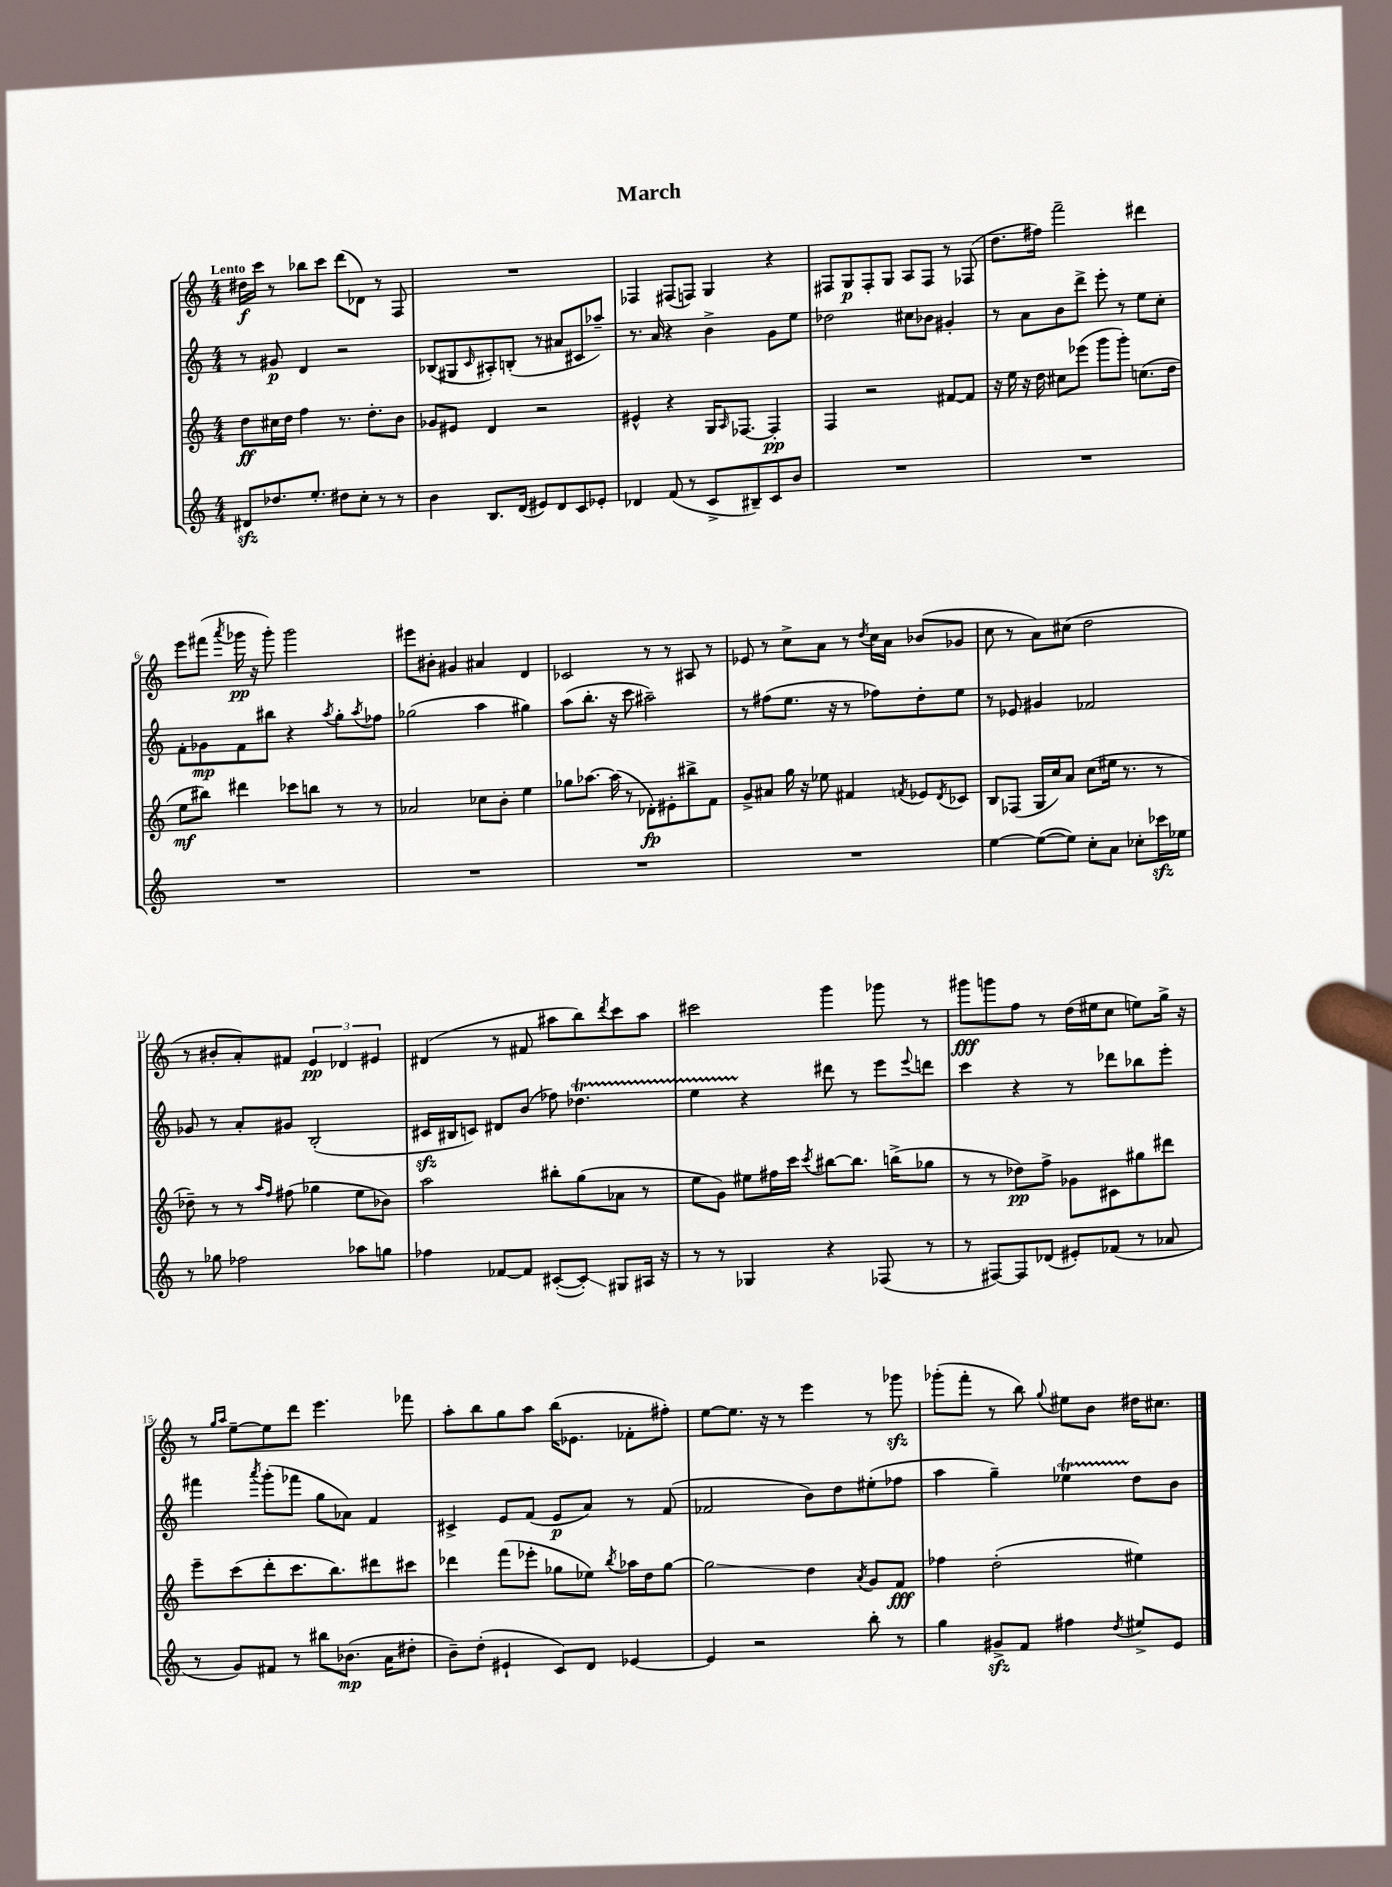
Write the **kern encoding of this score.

**kern	**kern	**kern	**kern
*staff4	*staff3	*staff2	*staff1
*clefG2	*clefG2	*clefG2	*clefG2
*k[]	*k[]	*k[]	*k[]
*M4/4	*M4/4	*M4/4	*M4/4
8d#	8dd	8r	16dd#
.	.	.	16ccc
8.dd-	16cc#	8g#	8r
.	16dd	.	.
.	4ff	4d	8bb-
8.ee'	.	.	.
.	.	.	8ccc
8dd#	8.r	2r	(8ddd
8cc'	.	.	8d-)
.	8.dd'	.	.
8r	.	.	8r
8r	8b	.	8F
=	=	=	=
4b	8g-	(8B-	1r
.	8e#	8G#	.
.	.	16qqc	.
8.B	4d	8A#')	.
.	.	(8B'	.
(16d	.	.	.
8e#)	2r	8r	.
8d	.	8a#	.
8c	.	8c#	.
8e-'	.	8aa-~)	.
=	=	=	=
4d-	4e#^^	8.r	4F-
.	.	16a	.
(8f	4r	4r	(8F#
8r	.	.	8F)
8c^	16G	4b^	4G
.	16qqA	.	.
.	[8.F-	.	.
8B#~)	.	.	.
8c	4F-']	8g	4r
8b	.	8ee	.
=	=	=	=
1r	4F	2dd-	8F#
.	.	.	8G
.	2r	.	8F#'
.	.	.	8G
.	.	8cc#	8A
.	.	8b-	8F#
.	[8f#	4g#'	8r
.	8f#]	.	(8F-
=	=	=	=
1r	16r	8r	8.dd
.	16ee	.	.
.	16r	8a	.
.	16dd	.	16ff#)
.	8cc#	8b	2fff~
.	(8eee-	8ddd^	.
.	8ggg	8eee'	.
.	8ggg')	8r	.
.	(8.cc	8ee	4ddd#
.	.	8cc'	.
.	16dd	.	.
=	=	=	=
1r	8ee	8f'	8eee
.	8bb#)	8g-	(8fff#
.	.	.	8qaaa
.	4ddd#	8f	16ggg-
.	.	.	16r
.	.	8bb#	8ggg-')
.	8ccc-	4r	2ggg-
.	8bb	.	.
.	.	8qaa	.
.	8r	8gg'	.
.	.	8qaa	.
.	8r	8ff-	.
=	=	=	=
1r	2a-	(2gg-	8eee#
.	.	.	8b#'
.	.	.	4g#
.	8cc-	4aa	4a#
.	8b'	.	.
.	4ee	4gg#)	4d
=	=	=	=
1r	8gg-	(8aa	2c-
.	[8.aa-	8.bb'	.
.	(16aa-]	16r	.
.	8r	8ccc	.
.	8d-')	2aa#~)	8r
.	8e#'	.	8r
.	8bb#^	.	8A#
.	8f	.	8r
=	=	=	=
1r	8g^	8r	8e-
.	8a#	(8ff#	8r
.	16gg	8.ee	8cc^
.	16r	.	.
.	8ee-	.	8a
.	.	16r	.
.	4f#	8r	8r
.	.	.	8qdd
.	.	8ff-)	16cc
.	.	.	16a
.	8qf	.	.
.	8e-	8dd'	(8b-
.	8qd	.	.
.	8c-	8ee	8g-
=	=	=	=
[4ee	8B	8r	8cc
.	(8F-	8e-	8r
(8ee_	16G	4g#	8a)
.	16cc)	.	.
8ee])	8a	.	(8cc#
8cc'	(8cc	2f-	2dd
8a	16ee#	.	.
.	8.r	.	.
8cc-'	.	.	.
16ccc-	8r	.	.
16ee-	.	.	.
=	=	=	=
8r	8dd-~)	8g-	8r
8gg-	8r	8r	8b#'
2ff-	8r	8a'	8a')
.	16qqaa	.	.
.	16qqff	.	.
.	(8ff#	8g#	8f#
.	4gg-	(2B'	6e
.	.	.	6d-
8aa-	8ee	.	.
.	.	.	6e#
8gg	8b-)	.	.
=	=	=	=
4ff-	2aa	16c#	(4d#
.	.	16B#	.
.	.	8c)	.
[8f-	.	8d#	8r
8f-]	.	(8b	8f#
([8c#'	8bb#'	8ff-)	8aa#
8c#'])	(8gg	4.dd-	8bb)
.	.	.	8qddd
8G#	8a-	.	8ccc
16A#	8r	.	8aa#
16r	.	.	.
=	=	=	=
8r	8ee	4ee	2ccc#
8r	8g)	.	.
4G-	8ee#	4r	.
.	16ff#	.	.
.	16ccc	.	.
.	8qccc	.	.
4r	[8bb#	8ddd#	4ggg
.	8.bb#]	8r	.
(8F-	.	8eee	8ggg-
.	(16bb^	.	.
.	.	8qqeee	.
8r	8gg-	8ddd	8r
=	=	=	=
8r	8r	4ccc	8ggg#
[8F#)	8r	.	8ggg
8F#]	8dd-)	4r	8ff
(8d-	8ff^	.	8r
8e#')	8g-	8r	(16dd
.	.	.	16ee#
(8f-	8c#	8ddd-	8cc
8r	8gg#	8bb-	8ee)
8a-	8ddd#	8eee'	16gg^
.	.	.	16r
=	=	=	=
8r	8eee~	4fff#	8r
.	.	.	16qqgg
.	.	.	16qqaa
8g)	(8ccc	.	[8ee~
.	.	8qaaa	.
8f#	8ddd'	(8ggg'	8ee]
8r	8.ccc	8fff-	8ddd
8bb#	.	8gg	4.eee
.	8.bb)	.	.
(8.b-	.	8a-)	.
.	8ddd#	4f	.
16a	.	.	.
8dd#'	8ccc#	.	8fff-
=	=	=	=
8b~)	4ddd-	4c#^	8aa'
(8dd'	.	.	8bb
4e#`	(8fff	8e	8gg
.	8eee-'	(8f	8aa
8c)	8gg-	8e	(16bb
.	.	.	8.e-
8d	8ee-)	8a)	.
.	8qbb	.	.
[4e-	16aa-	8r	8f-'
.	16dd	.	.
.	[8gg-	(8f	8ff#')
=	=	=	=
4e-]	2gg-]	2f-	[8ee
.	.	.	8.ee]
2r	.	.	.
.	.	.	16r
.	.	.	8r
.	4dd	8b)	4eee
.	.	8dd	.
.	8qa	.	.
8bb'	8g	(8ee#'	8r
8r	8f	8ff-	8ggg-
=	=	=	=
4gg	4ff-	4aa	(8ggg-'
.	.	.	8fff'
8g#^	(2dd'	4gg~)	8r
8f	.	.	8bb)
.	.	.	8qqgg
4ff#	.	4ee-	8ee#
.	.	.	8b
8qdd	.	.	.
8ee#^	4ee#)	8dd	16dd#
.	.	.	8.cc#
8e	.	8b	.
==	==	==	==
*-	*-	*-	*-
